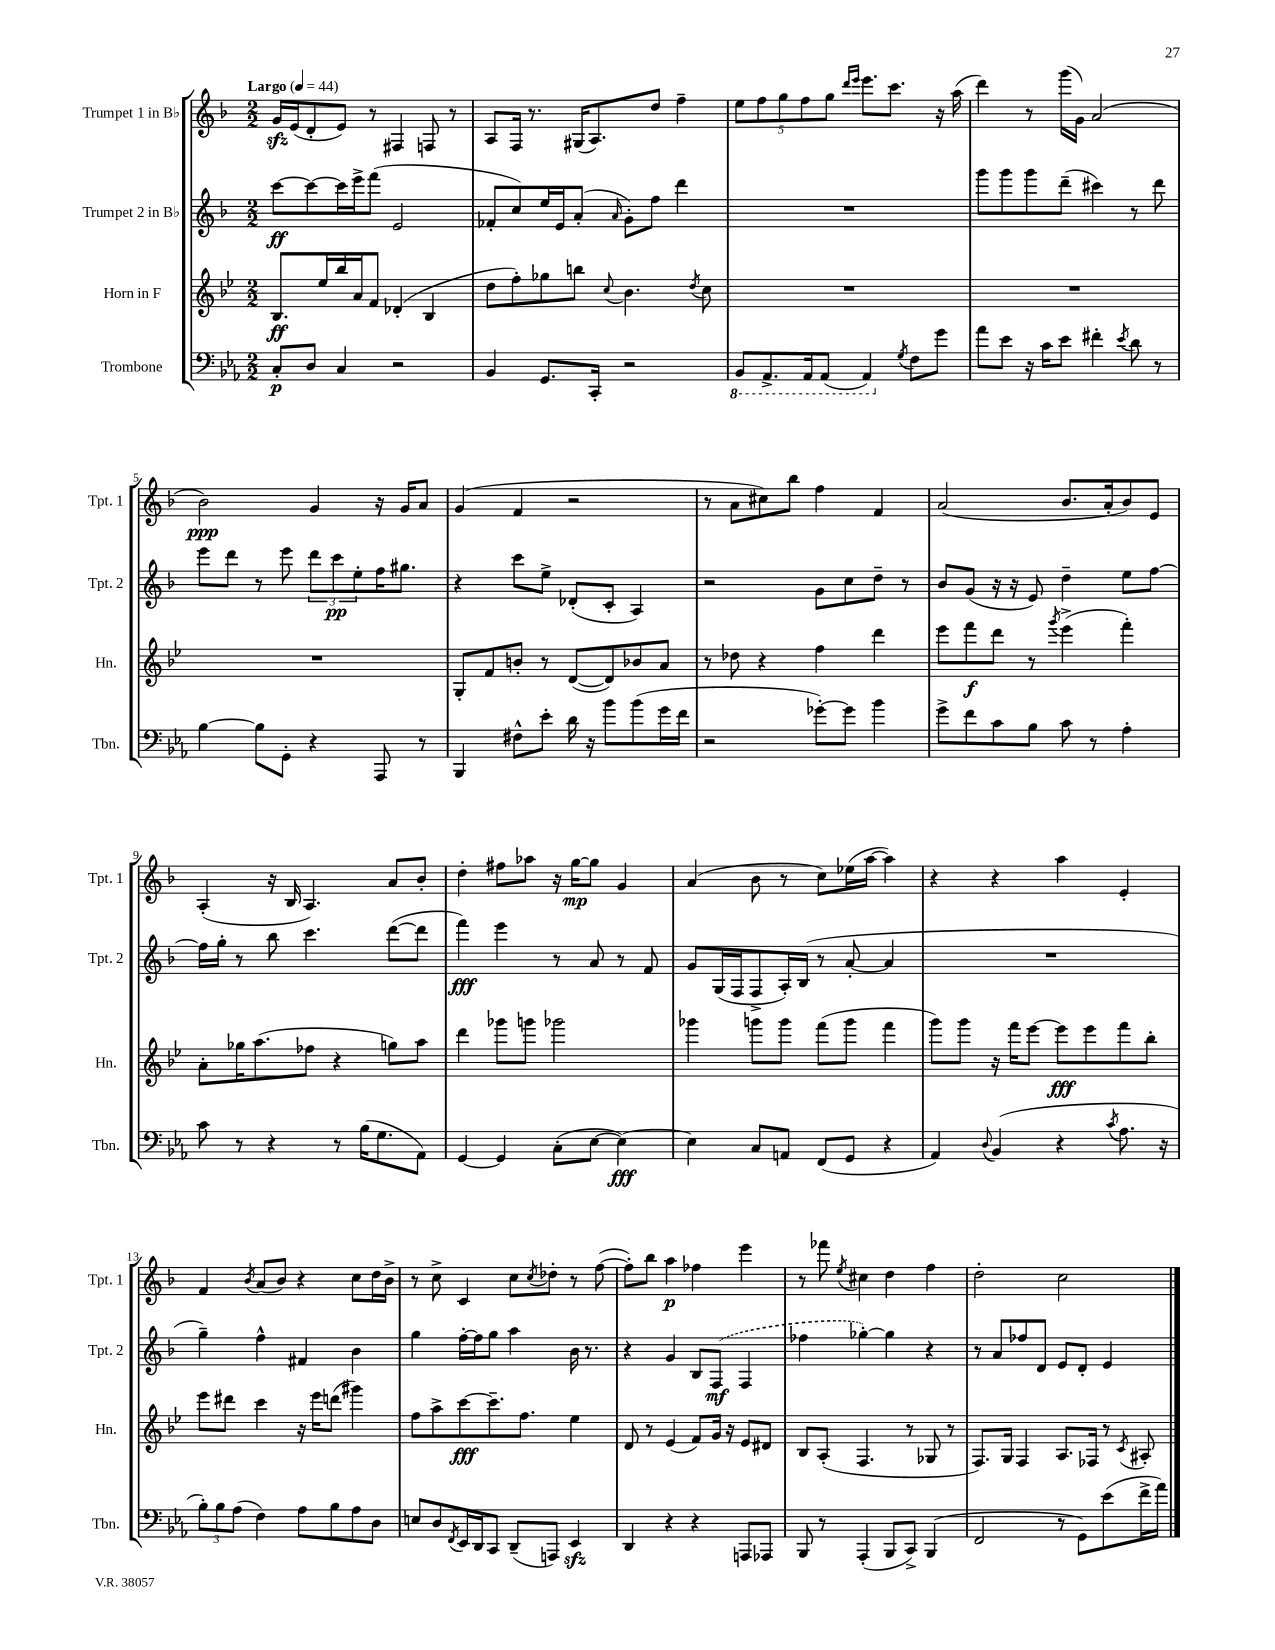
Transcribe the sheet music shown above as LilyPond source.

<<
\new StaffGroup <<
\new Staff = "s0" \with { instrumentName = "Trumpet 1 in Bb" shortInstrumentName = "Tpt. 1" } {
    \clef treble \key f \major \numericTimeSignature \time 2/2 \tempo "Largo" 4 = 44
    g'16\sfz e'16( d'8-. e'8) r8 fis4 f8 r8 |
    a8 f16 r8. gis16( a8.) d''8 f''4-- |
    \tuplet 5/4 { e''8 f''8 g''8 f''8 g''8 } \grace { d'''16 e'''16 } e'''8. c'''8. r16 a''16( |
    d'''4) r8 g'''16( g'16) a'2( |
    bes'2\ppp) g'4 r16 g'16 a'8 |
    g'4( f'4 r2 |
    r8 a'8 cis''8) bes''8 f''4 f'4 |
    a'2( bes'8. a'16-. bes'8) e'8 |
    a4-.( r16 bes16 a4.) a'8 bes'8-. |
    d''4-. fis''8 aes''8 r16 g''16~\mp g''8 g'4 |
    a'4( bes'8 r8 c''8) ees''16( a''16~ a''4) |
    r4 r4 a''4 e'4-. |
    f'4 \acciaccatura { bes'8 } a'8( bes'8) r4 c''8 d''16 bes'16-> |
    r8 c''8-> c'4 c''8 \acciaccatura { c''8 } des''8-. r8 f''8~( |
    f''8-.) bes''8 a''4\p fes''4 e'''4 |
    r8 fes'''8 \acciaccatura { e''8 } cis''4 d''4 f''4 |
    d''2-. c''2 \bar "|." |
}
\new Staff = "s1" \with { instrumentName = "Trumpet 2 in Bb" shortInstrumentName = "Tpt. 2" } {
    \clef treble \key f \major \numericTimeSignature \time 2/2
    c'''8~\ff c'''8~ c'''16 e'''16-> f'''8( e'2 |
    fes'8-. c''8) e''16 e'16 a'8-.( \grace { a'16 } g'8-.) f''8 d'''4 |
    R1 |
    g'''8 g'''8 g'''8 d'''8--( cis'''4) r8 d'''8 |
    e'''8 d'''8 r8 e'''8 \tuplet 3/2 { d'''8 c'''8\pp e''8-. } f''16 gis''8. |
    r4 c'''8 e''8-> des'8-.( c'8-. a4) |
    r2 g'8 c''8 d''8-- r8 |
    bes'8 g'8( r16 r16 e'8) d''4-- e''8 f''8~ |
    f''16 g''16-. r8 bes''8 c'''4. d'''8~( d'''8 |
    f'''4\fff) e'''4 r8 a'8 r8 f'8 |
    g'8 g16( f16 f8-> a16-.) bes16( r8 a'8~-. a'4 |
    R1 |
    g''4--) f''4-^ fis'4 bes'4 |
    g''4 f''16~-. f''16 g''8 a''4 bes'16 r8. |
    r4 g'4 bes8 \once \slurDashed f8\mf( f4 |
    fes''4 ges''4~-.) ges''4 r4 |
    r8 a'8 fes''8 d'8 e'8 d'8-. e'4 \bar "|." |
}
\new Staff = "s2" \with { instrumentName = "Horn in F" shortInstrumentName = "Hn." } {
    \clef treble \key bes \major \numericTimeSignature \time 2/2
    bes8.\ff ees''16 bes''16 a'16 f'8 des'4-.( bes4 |
    d''8 f''8-.) ges''8 b''8 \appoggiatura { c''8 } bes'4. \acciaccatura { d''8 } c''8 |
    R1 |
    R1 |
    R1 |
    g8-. f'8 b'8-. r8 d'8~( d'8) bes'8 a'8 |
    r8 des''8 r4 f''4 d'''4 |
    ees'''8 f'''8\f d'''8 r8 \acciaccatura { g'''8 } ees'''4->( f'''4-.) |
    a'8-. ges''16 a''8.( fes''8 r4 g''8) a''8 |
    d'''4 ges'''8 g'''8 ges'''2 |
    ges'''4 g'''8 g'''8 f'''8( g'''8 f'''4 |
    g'''8) g'''8 r16 f'''16 ees'''8~ ees'''8\fff ees'''8 f'''8 bes''8-. |
    ees'''8 dis'''8 c'''4 r16 ees'''16 d'''8( gis'''4) |
    f''8 a''8-> c'''8~\fff c'''8.-- f''8. ees''4 |
    d'8 r8 ees'4( f'8) g'16 r16 ees'8 dis'8 |
    bes8 a8-.( f4. r8 ges8 r8 |
    f8.) g16 f4 a8. fes16 r8 \acciaccatura { c'8 } ais8-. \bar "|." |
}
\new Staff = "s3" \with { instrumentName = "Trombone" shortInstrumentName = "Tbn." } {
    \clef bass \key ees \major \numericTimeSignature \time 2/2
    c8-.\p d8 c4 r2 |
    bes,4 g,8. c,16-. r2 |
    \ottava #-1 bes,,8 aes,,8.-> aes,,16 aes,,8( aes,,4) \ottava #0 \acciaccatura { g8 } f8 g'8 |
    aes'8 ees'8 r16 c'16 ees'8 fis'4-. \acciaccatura { ees'8 } d'8 r8 |
    bes4~ bes8 g,8-. r4 aes,,8 r8 |
    bes,,4 fis8-^ ees'8-. d'16 r16 bes'8 bes'8( g'16 f'16 |
    r2 ges'8~-.) ges'8 bes'4 |
    g'8-> f'8 c'8 bes8 c'8 r8 aes4-. |
    c'8 r8 r4 r8 bes16( g8. aes,8) |
    g,4~ g,4 c8-.( ees8~ ees4~\fff) |
    ees4 c8 a,8 f,8( g,8 r4 |
    aes,4) \appoggiatura { d8 } bes,4( r4 \acciaccatura { c'8 } aes8. r16 |
    \tuplet 3/2 { bes8-.) bes8 aes8( } f4) aes8 bes8 aes8 d8 |
    e8 d8 \acciaccatura { f,8 } ees,16 d,16 c,8 d,8--( a,,8) ees,4\sfz |
    d,4 r4 r4 a,,8 aes,,8 |
    bes,,8 r8 aes,,4-.( bes,,8 c,8->) bes,,4( |
    f,2 r8 g,8) ees'8( f'16-> aes'16) \bar "|." |
}
>>
>>
